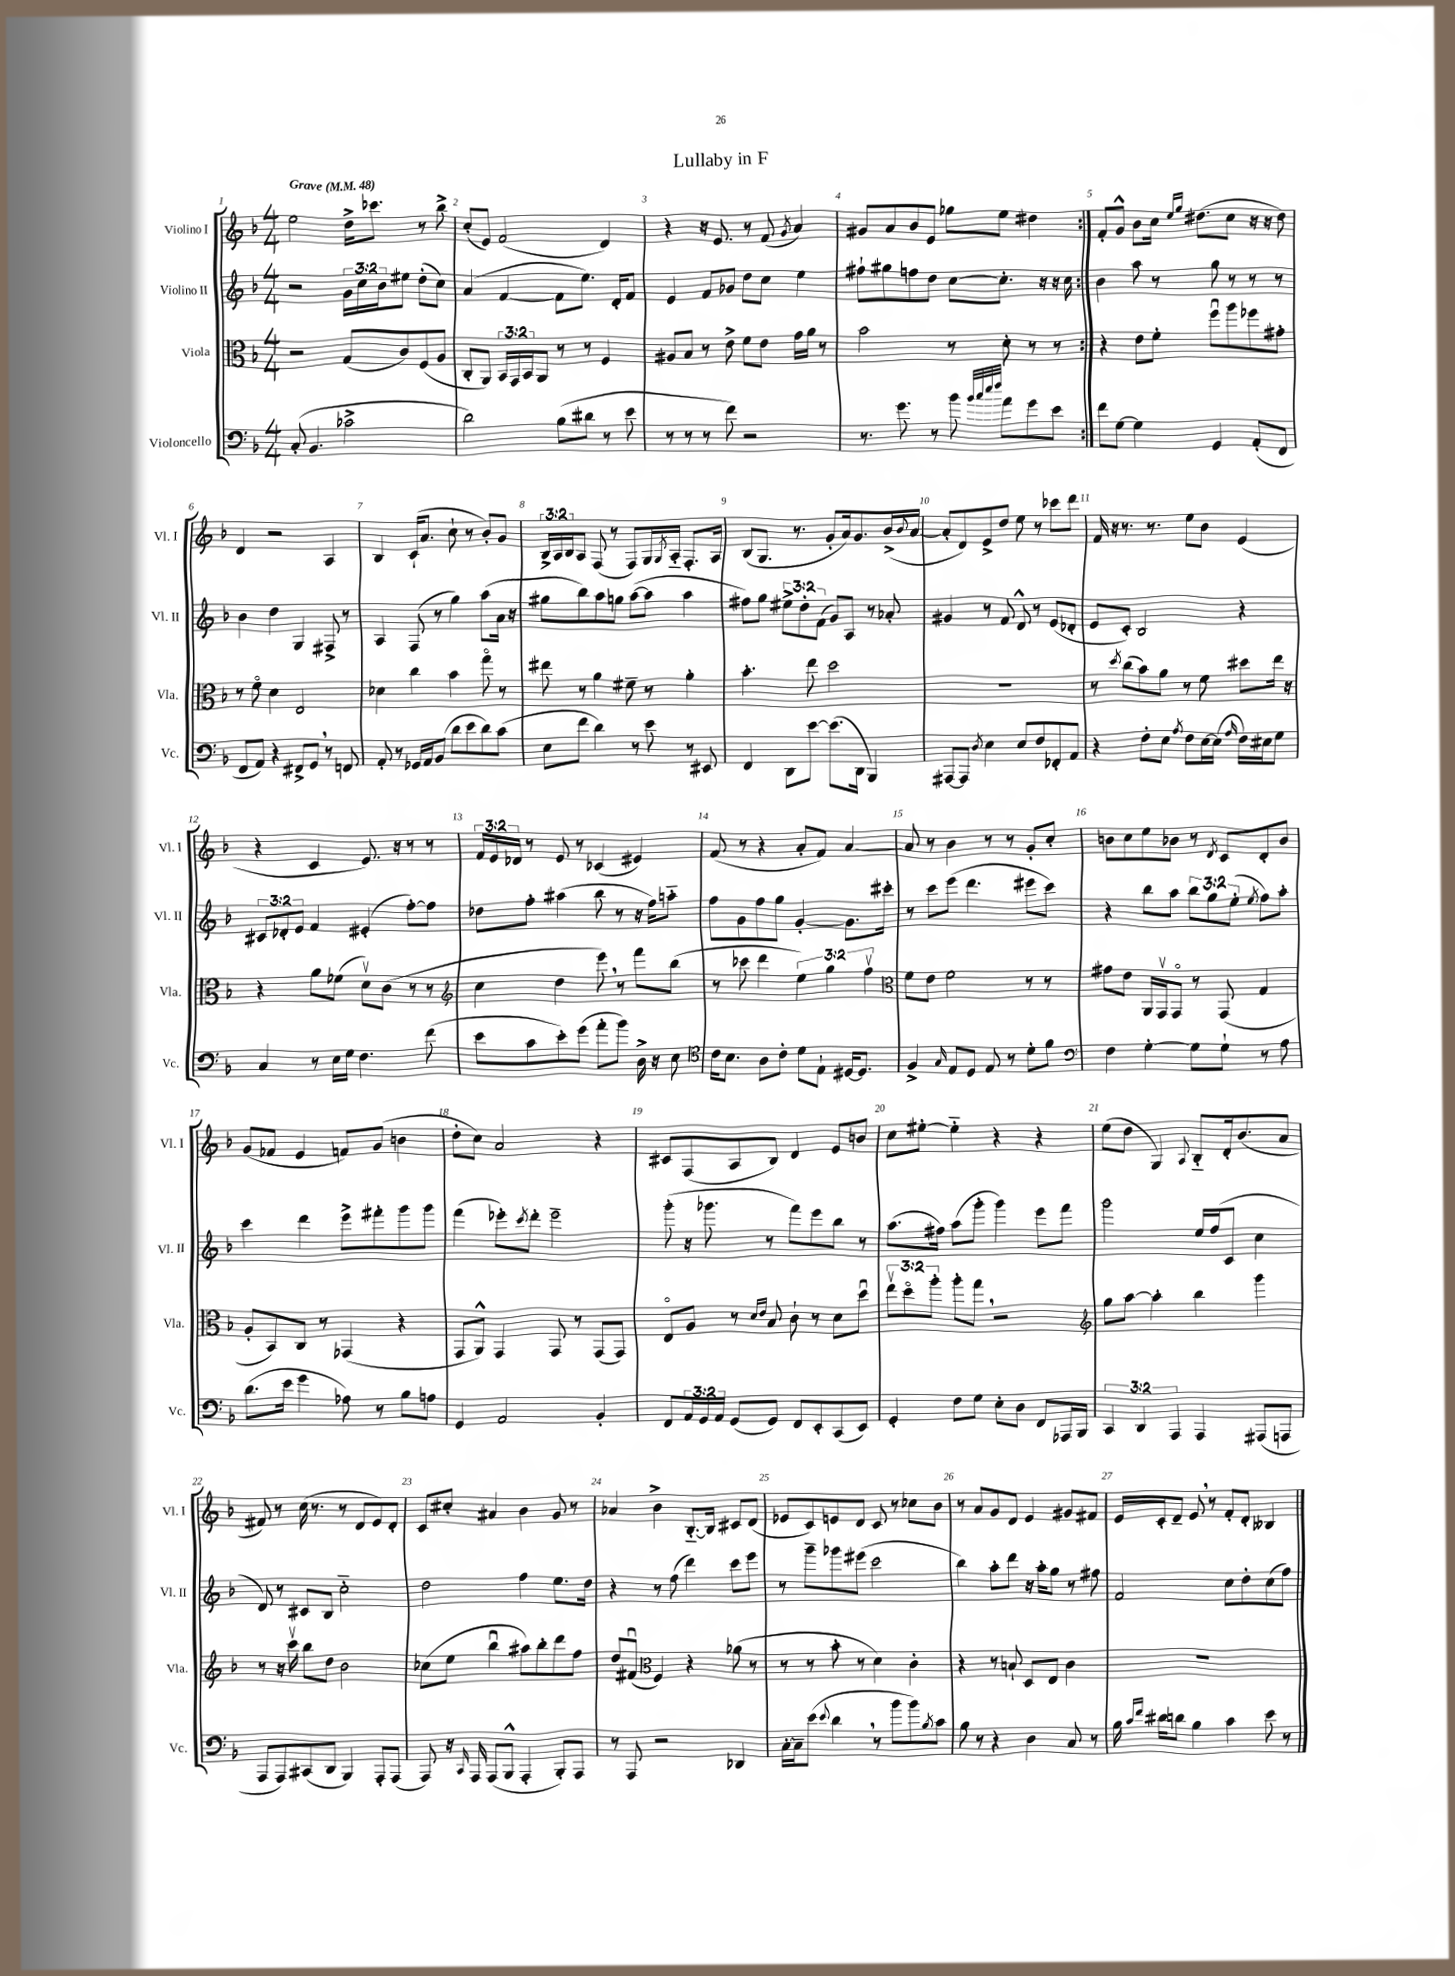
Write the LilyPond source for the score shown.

\header { title = "Lullaby in F" }
<<
\new StaffGroup <<
\new Staff = "s0" \with { instrumentName = "Violino I" shortInstrumentName = "Vl. I" } {
    \clef treble \key f \major \numericTimeSignature \time 4/4 \override Staff.TupletNumber.text = #tuplet-number::calc-fraction-text \tempo "Grave" 4 = 48
    \repeat volta 2 { e''2 d''16-> ces'''8. r8 bes''8-> |
    c''8-.( e'8) f'2( d'4) |
    r4 r16 e'8. r8 f'8( \acciaccatura { g'8 } a'4) |
    gis'8 a'8 bes'8 e'8 ges''8 e''8 dis''4 | }
    f'8-. g'8-^ bes'8 c''16 \grace { e''16 g''16 } dis''8.( c''8 r16 r16 dis''8) |
    d'4 r2 a4 |
    bes4 c'16-!( a'8. c''8-! r8 bes'8-.) g'8 |
    \tuplet 3/2 { bes16-> a16 bes16 } a8 f8( r8 f8) g16 \acciaccatura { g8 } a16-_ f8.-. a16 |
    bes8( g8. r8. g'8-. a'16) g'8. bes'16->( \appoggiatura { bes'8 } a'16~ |
    a'8-. d'8) e'8-> d''8 e''8 r8 ces'''8 d'''8 |
    f'16 r16 r8. r8. e''8 bes'8 e'4( |
    r4 c'4 e'8.) r16 r8 r8 |
    \tuplet 3/2 { f'16 e'16 des'16 } r8 e'8 r8 ces'4( eis'4) |
    f'8( r8 r4 a'8-. f'8) a'4~ |
    a'8 r8 bes'4 r8 r8 g'8-. c''8-. |
    b'8 c''8 e''8 bes'8 r8 \acciaccatura { d'8 } c'8 d'8-. bes'8 |
    g'8( fes'8 e'4 f'8) g'8( b'4 |
    d''8-. c''8) a'2 r4 |
    cis'8 f8( a8 bes8) d'4 e'8 b'8 |
    c''8 eis''8~-. eis''4-_ r4 r4 |
    e''8( d''8 g4) \appoggiatura { a8 } bes8-_ d'16-. bes'8.( a'8 |
    fis'8) r8 c''16( r8. r8 d'8 e'8) d'8-. |
    c'8 cis''8-. ais'4 bes'4 g'8 r8 |
    aes'4 bes'4-> bes8.~-_ bes16 cis'8 d'8( |
    ees'8 c'8) e'8 d'8 c'8 r8 ces''8 bes'8 |
    r8 a'8 g'8 d'8 e'4 gis'8 fis'8 |
    e'16 c'16-. d'8-- e'8 \breathe r8 f'8-. d'8-. beses4 \bar "|." |
}
\new Staff = "s1" \with { instrumentName = "Violino II" shortInstrumentName = "Vl. II" } {
    \clef treble \key f \major \numericTimeSignature \time 4/4 \override Staff.TupletNumber.text = #tuplet-number::calc-fraction-text
    \repeat volta 2 { r2 \tuplet 3/2 { g'16 c''16 bes'16 } eis''8 d''8-.( c''8) |
    a'4( f'4~ f'8 e''8.) d'16-. f'8 |
    e'4 f'8 ges'8 d''8 c''8 e''4 |
    fis''8-! gis''8 f''8 d''8 c''8~ c''8.-. r16 r16 c''16 | }
    bes'4 a''8 r8 g''8 r8 r8 r8 |
    bes'4 d''4 g4 fis8-> r8 |
    a4 f8( r8 g''4) a''8( a'16 r16 |
    gis''8 bes''8) a''8 g''8 a''8~( a''8 a''4 |
    fis''8) g''8 \tuplet 3/2 { eis''8-> d''8-. f'8( } g'8) a8 r8 aes'8-. |
    gis'4 r8 f'8 d'8-^ r8 e'8( des'8-. |
    e'8 c'8-.) bes2 r4 |
    \tuplet 3/2 { cis'8 des'8-. e'8 } f'4 eis'4-.( f''8~-.) f''8 |
    des''8 f''8-. ais''4( bes''8 r8 r16 f''16) a''8-_ |
    f''8 g'8 f''8 g''8 g'4~-. g'8. cis'''16-. |
    r8 c'''8 e'''8( d'''4. eis'''8 c'''8) |
    r4 bes''8 a''8 \tuplet 3/2 { bes''8 g''8 e''8-.( } \acciaccatura { e''8 } f''8) a''8-. |
    c'''4 d'''4 e'''8-> fis'''8-. g'''8 g'''8 |
    f'''4( ees'''8-.) \acciaccatura { c'''8 } d'''8-. ees'''2-- |
    g'''8-.( r16 ges'''8. r8 f'''8) e'''8 bes''8 r8 |
    a''8.( fis''16) a''8( g'''8-. g'''4) e'''8 f'''8 |
    g'''2 e''16 f''16( c'8 c''4 |
    d'8) r8 cis'8 bes8 c''2-_ |
    d''2 f''4 e''8. d''16 |
    r4 r8 f''8( d'''4) c'''8 e'''8 |
    r8 g'''8-- ges'''8 eis'''8( c'''2 |
    bes''4) a''8-. d'''8 r16 a''16-. g''8 r8 fis''8 |
    f'2 c''8 d''8-. c''8( f''8) \bar "|." |
}
\new Staff = "s2" \with { instrumentName = "Viola" shortInstrumentName = "Vla." } {
    \clef alto \key f \major \numericTimeSignature \time 4/4 \override Staff.TupletNumber.text = #tuplet-number::calc-fraction-text
    \repeat volta 2 { r2 g8( c'8) f8( a8 |
    c8-. a,8) \tuplet 3/2 { bes,16 g,16 bes,16 } a,8 r8 r8 f4 |
    ais8 bes8 r8 e'8-> f'8 e'8 g'16 a'16 r8 |
    bes'2 r8 d'8-. r8 r8 | }
    r4 e'8 f'8-. f''8\downbow a''8 fes''8 gis'8-. |
    r8 f'8\flageolet d'4 e2 |
    des'4 c''4 bes'4 g''8\flageolet r8 |
    eis''8 r8 a'4 fis'8-- r8 a'4-. |
    bes'4.-. e''8 d''2 |
    R1 |
    r8 \acciaccatura { d''8 } c''8( bes'8) a'8 r8 f'8 dis''8 e''16 r16 |
    r4 a'8 fes'8( d'8\upbow) c'8( r8 r8 |
    \clef treble c''4 d''4 e'''8) \breathe r8 f'''8 bes''8( |
    r8 ces'''8 d'''4 \tuplet 3/2 { e''4) g''4 f''4\upbow } |
    \clef alto f'8 e'8 f'2 r8 r8 |
    gis'8 e'8 a,16 g,16\upbow g,8\flageolet r8 g,8( g4 |
    a8-. bes,8) c8 r8 ges,4( r4 |
    g,8 a,8-^) g,4 g,8 r8 g,8( g,8) |
    e8\flageolet a8 r8 \grace { d'16 e'16 } bes8 c'8-! r8 d'8 d''8\downbow |
    \tuplet 3/2 { e''8\upbow d''8\flageolet a''8-. } a''8-. g''8 \breathe r2 |
    \clef treble g''8 a''8~ a''4-. bes''4 g'''4 |
    r8 r16 c'''16\upbow bes''8 d''8 bes'2 |
    ces''8( e''8 bes''4\downbow ais''8) bes''8-. d'''8 f''8 |
    d''8 fis'8\downbow( \clef alto f4) r4 aes'8( r8 |
    r8 r8 bes'8-. r8 d'4) c'4-. |
    r4 r8 b8-! d8 e8 c'4 |
    R1 \bar "|." |
}
\new Staff = "s3" \with { instrumentName = "Violoncello" shortInstrumentName = "Vc." } {
    \clef bass \key f \major \numericTimeSignature \time 4/4 \override Staff.TupletNumber.text = #tuplet-number::calc-fraction-text
    \repeat volta 2 { c8-.( bes,4. ces'2-> |
    d'2) bes8( dis'8 r8 e'8 |
    r8 r8 r8 f'8) r2 |
    r8. g'8. r8 bes'8 \grace { bes'32 c''32 e''32 f''32 } a'8 g'8 e'8 | }
    f'8 g8~ g4 g,4 a,8-.( f,8 |
    f,8 a,8) r4 fis,8-> g,8 \breathe r8 f,8 |
    a,8-. r8 ges,16 a,16 bes,8( d'8 e'8 d'8) c'8( |
    e8 f'8 d'4) r8 e'8 r8 eis,8 |
    f,4 d,8 e'8~ e'8.( d,16 bes,,4) |
    ais,,8~ ais,,8 \acciaccatura { d8 } e4 e8 f8 fes,8-. a,8 |
    r4 f8-. e8 \acciaccatura { a8 } f8 e16~ e16( \grace { a16 } f16) eis16 g8 |
    c4 r8 e16 g16 f4. f'8( |
    e'8 c'8 e'8-.) g'8( a'8-. bes'8) d16-> r16 e8 |
    \clef tenor c'16 bes8. a8 c'8-. d'8 e8-! dis16~ dis8. |
    f4-> \grace { g16 } e8 d8 e8 r8 d'8-. f'8 |
    \clef bass f4 g4~-. g8 g8-! r8 a8 |
    d'8.( e'16 g'4 aes8) r8 bes8 a8 |
    g,4 a,2 bes,4-. |
    f,8 \tuplet 3/2 { a,16 g,16 a,16 } g,8( g,8) f,8 e,8-. c,8( e,8) |
    g,4-. f8 g8 e8-. d8 f,8 aes,,16 bes,,16 |
    \tuplet 3/2 { c,4 d,4 a,,4 } a,,4 ais,,8( a,,8 |
    a,,8 a,,8) cis,8( d,8 bes,,4) a,,8-. a,,8( |
    a,,8) r16 \grace { c,16 } a,,16 a,,8( bes,,8-^ a,,4-. bes,,8-.) a,,8 |
    r8 a,,8 r2 des,4 |
    c16~-. c16-- e'8( \appoggiatura { e'8 } d'4 \breathe r8 bes'8 bes'8) \acciaccatura { bes8 } c'8 |
    bes8 r8 r4 d4 c8 r8 |
    bes16 \grace { c'16 f'16 } dis'16 d'8 bes4 c'4 e'8 r8 \bar "|." |
}
>>
>>
\layout { \context { \Score \override BarNumber.break-visibility = ##(#f #t #t) barNumberVisibility = #all-bar-numbers-visible } }
